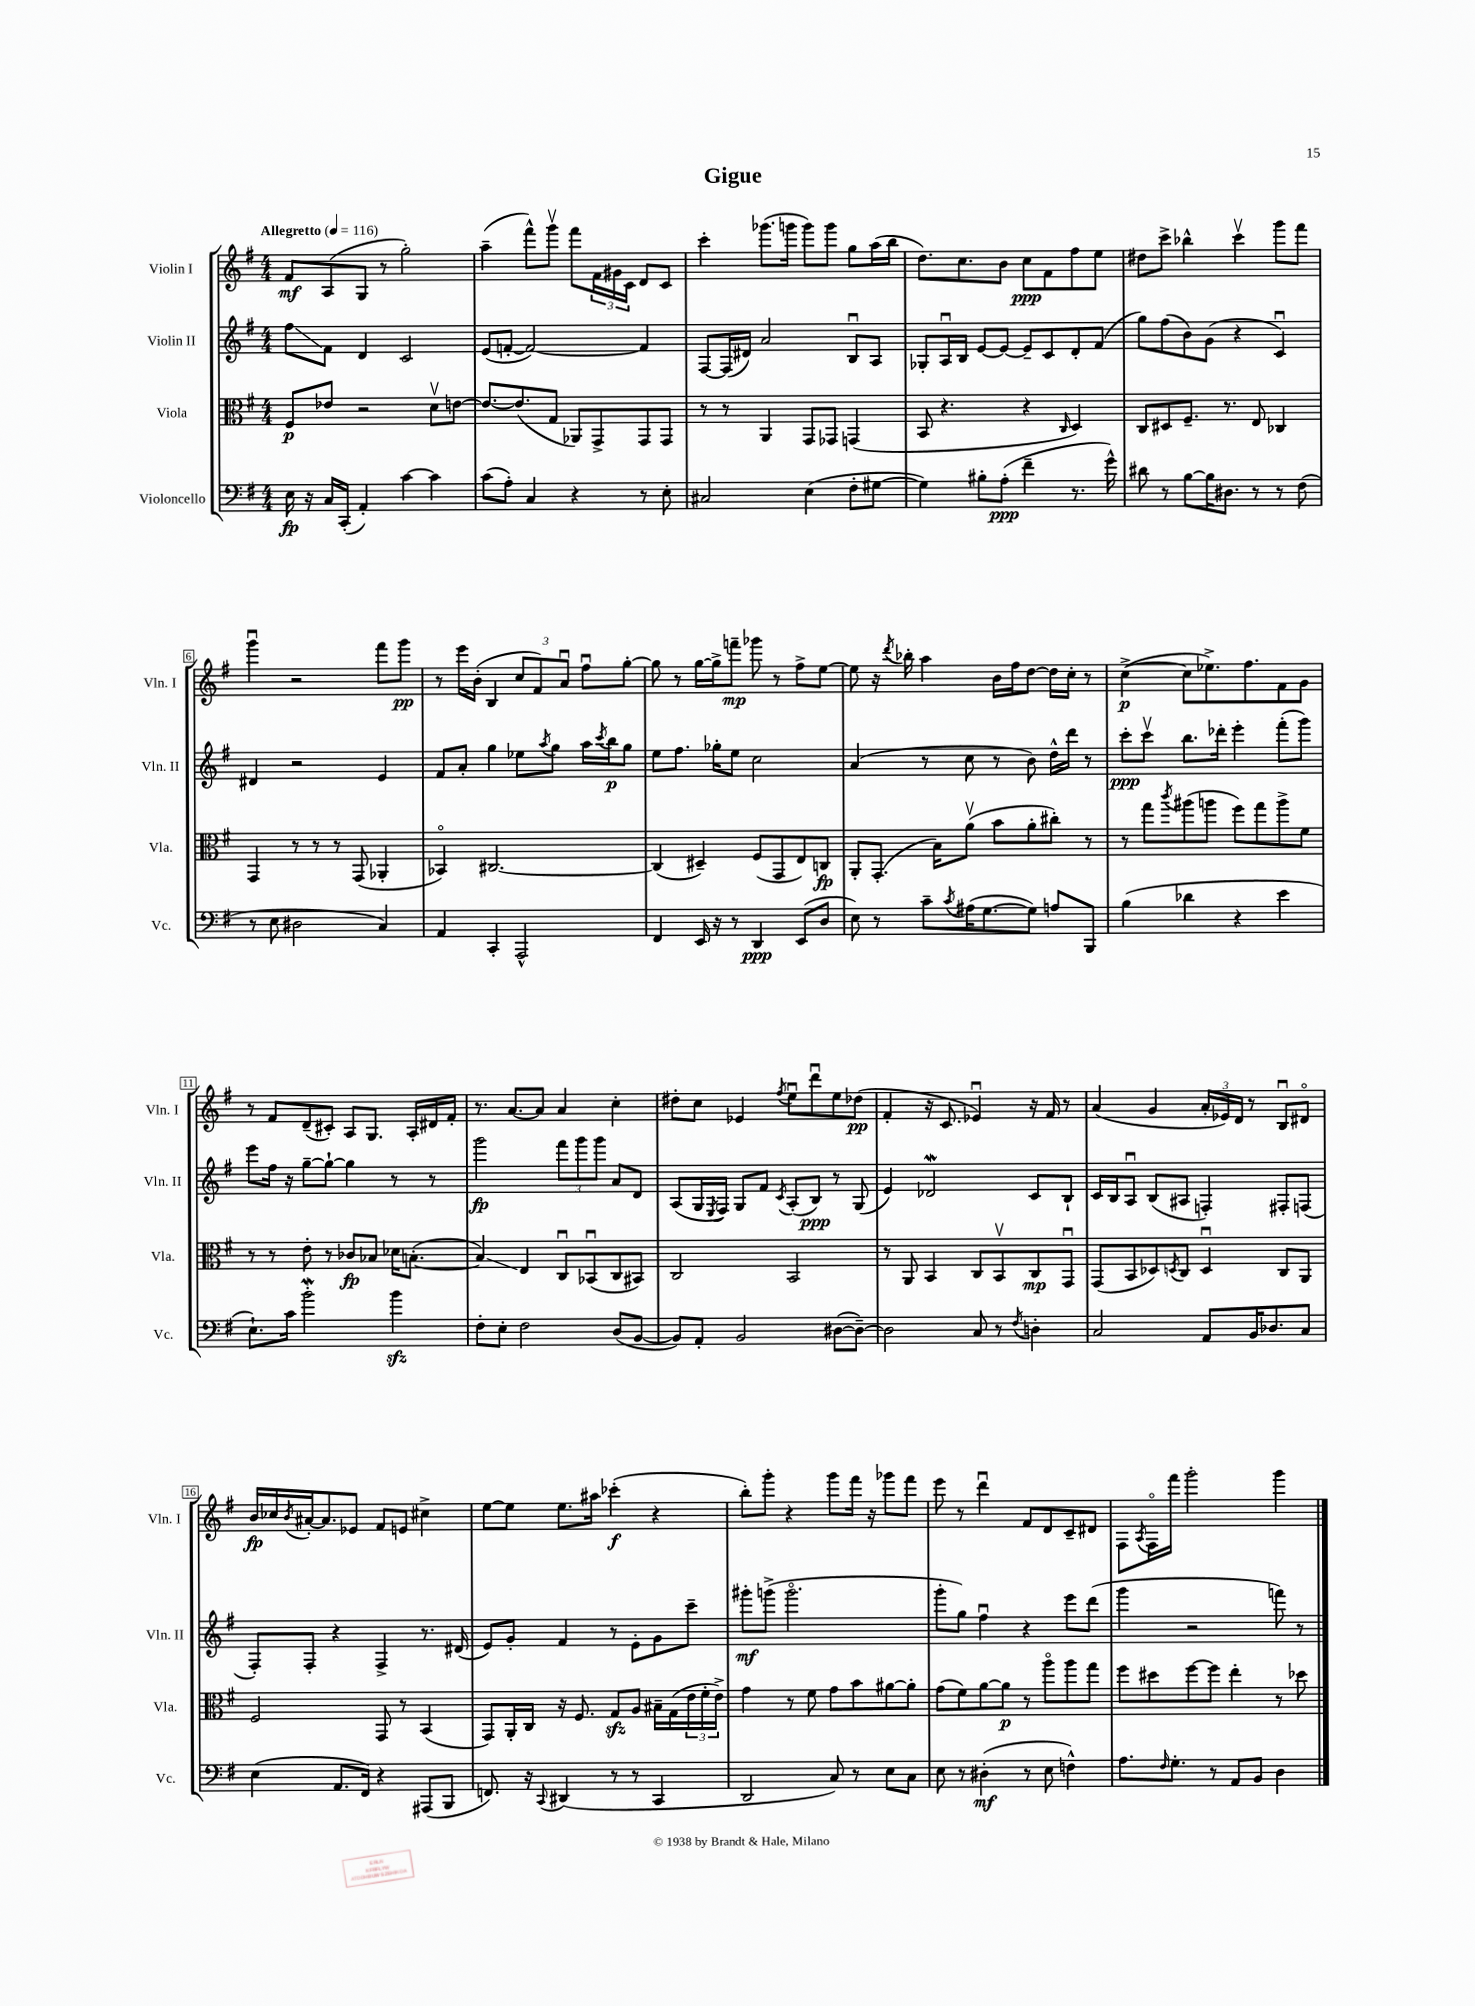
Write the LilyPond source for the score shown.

\header { title = "Gigue" }
<<
\new StaffGroup <<
\new Staff = "s0" \with { instrumentName = "Violin I" shortInstrumentName = "Vln. I" } {
    \clef treble \key g \major \numericTimeSignature \time 4/4 \tempo "Allegretto" 4 = 116
    fis'8\mf a8( g8 r8 g''2-.) |
    a''4--( fis'''8-^) g'''8\upbow fis'''8 \tuplet 3/2 { fis'16 gis'16 c'16 } d'8 c'8 |
    c'''4-. ges'''8.( g'''16 g'''8) g'''8 g''8 a''16( b''16 |
    d''8.) c''8. b'8 c''8\ppp fis'8 fis''8 e''8 |
    dis''8 c'''8-> bes''4-^ c'''4\upbow g'''8 fis'''8 |
    g'''4\downbow r2 fis'''8 g'''8\pp |
    r8 e'''16 b'16-.( b4 \tuplet 3/2 { c''8 fis'8) a'8\downbow } fis''8\downbow g''8~-. |
    g''8 r8 g''16~ g''16-> f'''8--\mp ges'''8 r8 fis''8-> e''8~ |
    e''8 r16 \acciaccatura { d'''8 } bes''16-. a''4 b'16 fis''16 d''8~ d''16 c''16-. r8 |
    c''4~->\p( c''8 ees''8.->) fis''8. fis'8 g'8 |
    r8 fis'8 d'8--( cis'8-.) a8 g8. a16-. dis'16 fis'16-. |
    r8. a'8.~ a'8 a'4 c''4-. |
    dis''8-. c''8 ees'4 \acciaccatura { fis''8 } e''8\downbow d'''8\downbow e''8 des''8\pp( |
    fis'4-. r16 c'8. ees'4\downbow) r16 fis'16 r8 |
    a'4( g'4 \tuplet 3/2 { a'16-. ees'16) d'16 } r8 b8\downbow dis'8\flageolet |
    b'16\fp ces''16 \acciaccatura { b'8 } ais'16~-. ais'8. ees'8 fis'8 e'8 cis''4-> |
    e''8~ e''8 e''8. ais''16 ces'''4-.\f( r4 |
    b''8-.) g'''8-. r4 g'''8 fis'''16 r16 ges'''8 fis'''8 |
    e'''8 r8 d'''4\downbow fis'8 d'8 c'8-- dis'8 |
    fis8 \acciaccatura { a8 } fis16\flageolet fis'''16 g'''2-. g'''4 \bar "|." |
}
\new Staff = "s1" \with { instrumentName = "Violin II" shortInstrumentName = "Vln. II" } {
    \clef treble \key g \major \numericTimeSignature \time 4/4
    fis''8\glissando fis'8 d'4 c'2 |
    e'8( f'8~-. f'2~) f'4 |
    fis8~ fis16( dis'16) a'2 b8\downbow a8 |
    ges8-. a16\downbow b16 e'8~ e'8~ e'8-- c'8 d'8-. fis'8( |
    g''8) fis''8( b'8) g'8( r4 c'4\downbow) |
    dis'4 r2 e'4 |
    fis'8 a'8-. g''4 ees''8 \acciaccatura { a''8 } g''8 a''16 \acciaccatura { c'''8 } b''16\p g''8 |
    e''8 fis''8. ges''16-. e''8 c''2 |
    a'4( r8 c''8 r8 b'8) d''16-^ d'''16 r8 |
    c'''8-.\ppp c'''8\upbow b''8. des'''16-. e'''4-. fis'''8-.( g'''8) |
    e'''8 fis''16 r16 g''8~-- g''8~-! g''4 r8 r8 |
    g'''2\fp \tuplet 3/2 { fis'''8 g'''8 g'''8 } a'8 d'8 |
    a8( g16 \acciaccatura { e8 } fis16) g8 fis'8 \acciaccatura { c'8 } a8-.( b8\ppp) r8 g8( |
    e'4) des'2\mordent c'8 b8-! |
    c'16 b16 a8\downbow b8( ais8 f4-.) fis8-. f8( |
    fis8-.) fis8-. r4 fis4-> r8. dis'16( |
    e'8) g'8-. fis'4 r8 e'8-. g'8 c'''8-- |
    gis'''8-.\mf g'''8->( g'''2.\flageolet |
    g'''8-. g''8) fis''4\downbow r4 e'''8 d'''8( |
    g'''4 r2 f'''8) r8 \bar "|." |
}
\new Staff = "s2" \with { instrumentName = "Viola" shortInstrumentName = "Vla." } {
    \clef alto \key g \major \numericTimeSignature \time 4/4
    fis8\p ees'8 r2 d'8\upbow e'8~ |
    e'8.~ e'8.( g8 aes,8) g,8-> g,8 g,8 |
    r8 r8 a,4 g,8 ges,8 g,4( |
    b,8 r4. r4 \grace { c16 } d4) |
    c8 dis8 fis8.-- r8. e8 ces4 |
    g,4 r8 r8 r8 g,8( aes,4-. |
    bes,4\flageolet) cis2.~ |
    cis4( dis4--) fis8( g,8 e8) c8\fp |
    a,8-. g,8.-.( b16) a'8\upbow( b'8 a'8-. cis''8-.) r8 |
    r8 g''8 \acciaccatura { c'''8 } ais''8( a''8 fis''8) g''8 a''8-> fis'8 |
    r8 r8 e'8-. r8 ces'8\fp bes8 des'16 b8.~-.( |
    b4\glissando) e4 c8\downbow bes,8\downbow( c8 bis,8) |
    c2 b,2 |
    r8 a,8 b,4 c8 b,8\upbow c8\mp g,8\downbow |
    g,8( b,8 des8) \acciaccatura { d8 } c8 d4\downbow c8 a,8 |
    fis2 g,8 r8 b,4( |
    g,8) a,16-. c16 r16 fis8. g8\sfz a8 bis16-- g16( \tuplet 3/2 { e'16 fis'16-. e'16->) } |
    g'4 r8 fis'8 g'8 b'8 ais'8~ ais'8-. |
    g'8( fis'8) a'8~ a'8\p r8 a''8\flageolet a''8 g''8 |
    fis''8 dis''8 fis''8~ fis''8 e''4-. r8 des''8 \bar "|." |
}
\new Staff = "s3" \with { instrumentName = "Violoncello" shortInstrumentName = "Vc." } {
    \clef bass \key g \major \numericTimeSignature \time 4/4
    e16\fp r16 c16 c,16-.( a,4-.) c'4~ c'4 |
    c'8( a8-.) c4 r4 r8 e8-. |
    cis2 e4( fis8-. gis8~ |
    gis4) bis8-. a8-.\ppp( fis'4-- r8. g'16-^) |
    dis'8 r8 b8~ b16 dis8. r8 r8 fis8( |
    r8 e8 dis2 c4) |
    a,4 c,4-. a,,2-^ |
    fis,4 e,16 r16 r8 d,4\ppp e,8( d8 |
    e8) r8 c'8-- \acciaccatura { c'8 } ais16( g8.~ g8) a8 b,,8 |
    b4( des'4 r4 e'4 |
    e8.-!) c'16 b'2-.\mordent b'4\sfz |
    fis8-. e8-. fis2 d8( b,8~ |
    b,8) a,8-. b,2 dis8~( dis8~--) |
    dis2 c8 r8 \acciaccatura { fis8 } d4-. |
    c2 a,8 b,16 des8. c8 |
    e4( a,8. fis,16) r4 ais,,8( b,,8 |
    f,8.) r16 \appoggiatura { c,8 } dis,4( r8 r8 c,4 |
    d,2 c8) r8 e8 c8 |
    e8 r8 dis4-.\mf( r8 e8 f4-^) |
    a8. \grace { fis16 } g8.-. r8 a,8 b,8 d4 \bar "|." |
}
>>
>>
\layout { \context { \Score \override BarNumber.stencil = #(make-stencil-boxer 0.1 0.3 ly:text-interface::print) } }
